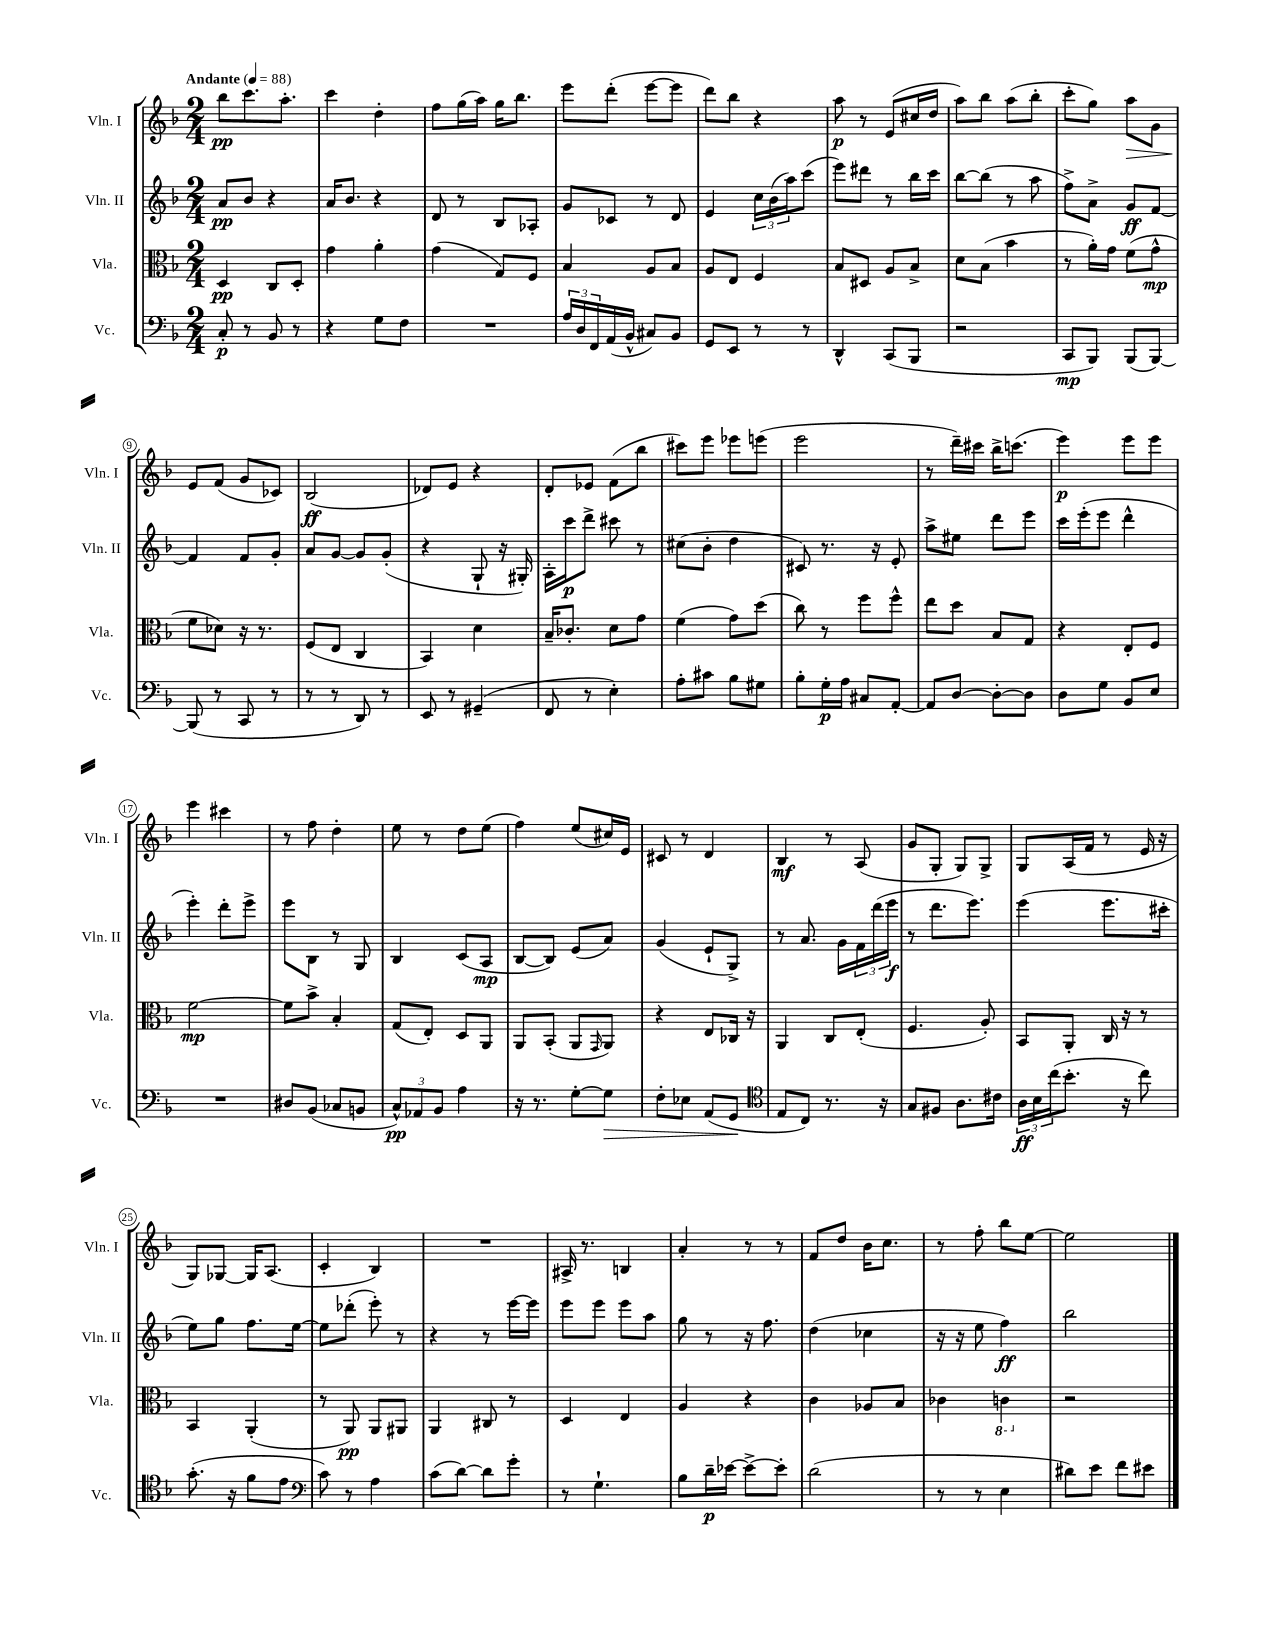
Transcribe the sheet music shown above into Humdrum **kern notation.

**kern	**kern	**kern	**kern
*staff4	*staff3	*staff2	*staff1
*clefF4	*clefC3	*clefG2	*clefG2
*k[b-]	*k[b-]	*k[b-]	*k[b-]
*M2/4	*M2/4	*M2/4	*M2/4
*MM88	*MM88	*MM88	*MM88
8C'/	4D/	8a/L	8bb-\L
8r	.	8b-/J	8.ccc\
8BB-/	8C/L	4r	.
.	.	.	8.aa'\J
8r	8D'/J	.	.
=	=	=	=
4r	4g\	16a/LK	4ccc\
.	.	8.b-/J	.
8G\L	4a'\	4r	4dd'\
8F\J	.	.	.
=	=	=	=
2r	(4g\	8d/	8ff\L
.	.	8r	(16gg\L
.	.	.	16aa\JJ)
.	8G/L)	8B-/L	16gg\LK
.	.	.	8.bb-\J
.	8F/J	8A-'/J	.
=	=	=	=
24A/LL	4B-/	8g/L	8eee\L
24D/	.	.	.
24FF/	.	.	.
(16AA/	.	8c-/J	(8ddd'\J
16BB-^^/JJ	.	.	.
8C#/L)	8A/L	8r	[8eee\L
8BB-/J	8B-/J	8d/	8eee\]J
=	=	=	=
8GG/L	8A/L	4e/	8ddd\L)
8EE/J	8E/J	.	8bb-\J
8r	4F/	24cc\LL	4r
.	.	(24b-\	.
.	.	24aa\J)	.
8r	.	(8ccc\J	.
=	=	=	=
4DD^^/	8B-/L	8eee\L)	8aa\
.	8D#/J	8ddd#\J	8r
(8CC/L	8A/L	8r	(8e/L
8BBB-/J	8B-^/J	16bb-\LL	16cc#/L
.	.	16ccc\JJ	16dd/JJ
=	=	=	=
2r	8d\L	[8bb-\L	8aa\L)
.	(8B-\J	(8bb-\]J	8bb-\J
.	4b-\	8r	(8aa\L
.	.	8aa\	8bb-'\J
=	=	=	=
8CC/L	8r	8ff^\L)	8ccc'\L
8BBB-/J)	16a'\LL)	8a^\J	8gg\J)
.	16g\JJ	.	.
(8BBB-/L	(8f\L	8g/L	8aa\L
[8BBB-/J)	8g^^\J	[8f/J	8g\J
=	=	=	=
(8BBB-/]	8f\L	4f/]	8e/L
8r	8d-\J)	.	(8f/J
8CC/	16r	8f/L	8g/L
.	8.r	.	.
8r	.	8g'/J	8c-/J)
=	=	=	=
8r	(8F/L	8a/L	(2B-/
8r	8E/J	[8g/J	.
8DD/)	4C/	8g/]L	.
8r	.	(8g'/J	.
=	=	=	=
8EE/	4BB-/)	4r	8d-/L)
8r	.	.	8e/J
(4GG#~/	4d\	8G`/	4r
.	.	16r	.
.	.	16G#'/)	.
=	=	=	=
8FF/	16B-~/LK	16A'\LL	8d'/L
.	8.c-'/J	16ccc\J	.
8r	.	8ddd^\J	8e-/J
4E'\)	8d\L	8ccc#\	(8f\L
.	8g\J	8r	8bb-\J
=	=	=	=
8A'\L	(4f\	(8cc#\L	8ccc#\L)
8c#\J	.	8b-'\J	8eee\J
8B-\L	8g\L)	4dd\	8eee-\L
8G#\J	(8dd\J	.	(8eee\J
=	=	=	=
8B-'\L	8cc\)	8c#/)	2eee\
16G'\L	8r	8.r	.
16A\JJ	.	.	.
8C#/L	8ff\L	.	.
.	.	16r	.
[8AA'/J	8ff^^\J	8e'/	.
=	=	=	=
8AA/]L	8ee\L	8aa^\L	8r
[8D/J	8dd\J	8ee#\J	16ddd~\LL)
.	.	.	16ccc#\JJ
8D'\_L	8B-/L	8ddd\L	16bb-^\LK
.	.	.	(8.ccc\J
8D\]J	8G/J	8eee\J	.
=	=	=	=
8D\L	4r	16ccc\LL	4eee\)
.	.	(16eee'\J	.
8G\J	.	8eee\J	.
8BB-/L	8E'/L	4ddd^^\	8eee\L
8E/J	8F/J	.	8eee\J
=	=	=	=
2r	[2f\	4eee'\)	4eee\
.	.	8ddd'\L	4ccc#\
.	.	8eee^\J	.
=	=	=	=
8D#/L	8f\]L	8eee\L	8r
(8BB-/J	8b-^\J	8B-\J	8ff\
8C-/L	4B-'/	8r	4dd'\
8BB/J	.	8G/	.
=	=	=	=
12C^^/L)	(8G/L	4B-/	8ee\
12AA-/	.	.	.
.	8E'/J)	.	8r
12BB-/J	.	.	.
4A\	8D/L	(8c/L	8dd\L
.	8AA/J	8A/J	(8ee\J
=	=	=	=
16r	8AA/L	[8B-/L	4ff\)
8.r	.	.	.
.	(8BB-'/J	8B-/]J)	.
[8G'\L	8AA/L	(8e/L	(8ee/L
.	16qqGG/	.	.
8G\]J	8AA/J)	8a/J)	16cc#/L)
.	.	.	16e/JJ
=	=	=	=
8F'\L	4r	(4g/	8c#/
8E-\J	.	.	8r
(8AA/L	8E/L	8e`/L	4d/
8GG/J	16C-/Jk	8G^/J)	.
.	16r	.	.
=	=	=	=
*clefC4	*	*	*
8E/L	4AA/	8r	4B-/
8C/J)	.	8.a/	.
8.r	8C/L	.	8r
.	.	16g\LL	.
.	(8E'/J	24f\	(8A/
.	.	(24ddd\	.
16r	.	.	.
.	.	24eee\JJ	.
=	=	=	=
8G/L	4.F/	8r	8g/L
8F#/J	.	8.ddd\L	8G'/J
8.A\L	.	.	8G/L)
.	.	8.eee\J)	.
.	8A'/)	.	8G^/J
16c#\Jk	.	.	.
=	=	=	=
24A\LL	8BB-/L	(4eee\	8G/L
24B-\	.	.	.
(24cc\J	.	.	.
8.b-'\J	8AA'/J	.	(16A/L
.	.	.	16f/JJ
.	16C/	8.eee\L	8r
16r	16r	.	.
8cc\)	8r	.	16e/
.	.	16ccc#'\Jk	16r
=	=	=	=
(8.g'\	4BB-/	8ee\L)	8G/L)
.	.	8gg\J	[8G-/J
16r	.	.	.
8f\L	(4AA'/	8.ff\L	16G-/]LK
.	.	.	(8.A/J
8e\J	.	.	.
.	.	[16ee\Jk	.
=	=	=	=
*clefF4	*	*	*
8c\)	8r	8ee\]L	4c'/
8r	8AA/)	(8ddd-'\J	.
4A\	8AA/L	8eee'\)	4B-/)
.	8AA#/J	8r	.
=	=	=	=
(8c\L	4AA/	4r	2r
[8d\J)	.	.	.
8d\]L	8C#/	8r	.
8g'\J	8r	[16eee\LL	.
.	.	16eee\]JJ	.
=	=	=	=
8r	4D/	8eee\L	16A#^/
.	.	.	8.r
4.G`\	.	8eee\J	.
.	4E/	8eee\L	4B/
.	.	8aa\J	.
=	=	=	=
8B-\L	4A/	8gg\	4a'/
16d~\L	.	8r	.
[16e-\JJ	.	.	.
8e-^\_L	4r	16r	8r
.	.	8.ff\	.
8e-'\]J	.	.	8r
=	=	=	=
(2d\	4c\	(4dd\	8f/L
.	.	.	8dd/J
.	8A-/L	4cc-\	16b-\LK
.	.	.	8.cc\J
.	8B-/J	.	.
=	=	=	=
8r	4c-\	16r	8r
.	.	16r	.
8r	.	8ee\	8ff'\
4E\	4C\	4ff\)	8bb-\L
.	.	.	[8ee\J
=	=	=	=
8d#\L)	2r	2bb-\	2ee\]
8e\J	.	.	.
8f\L	.	.	.
8e#\J	.	.	.
==	==	==	==
*-	*-	*-	*-
